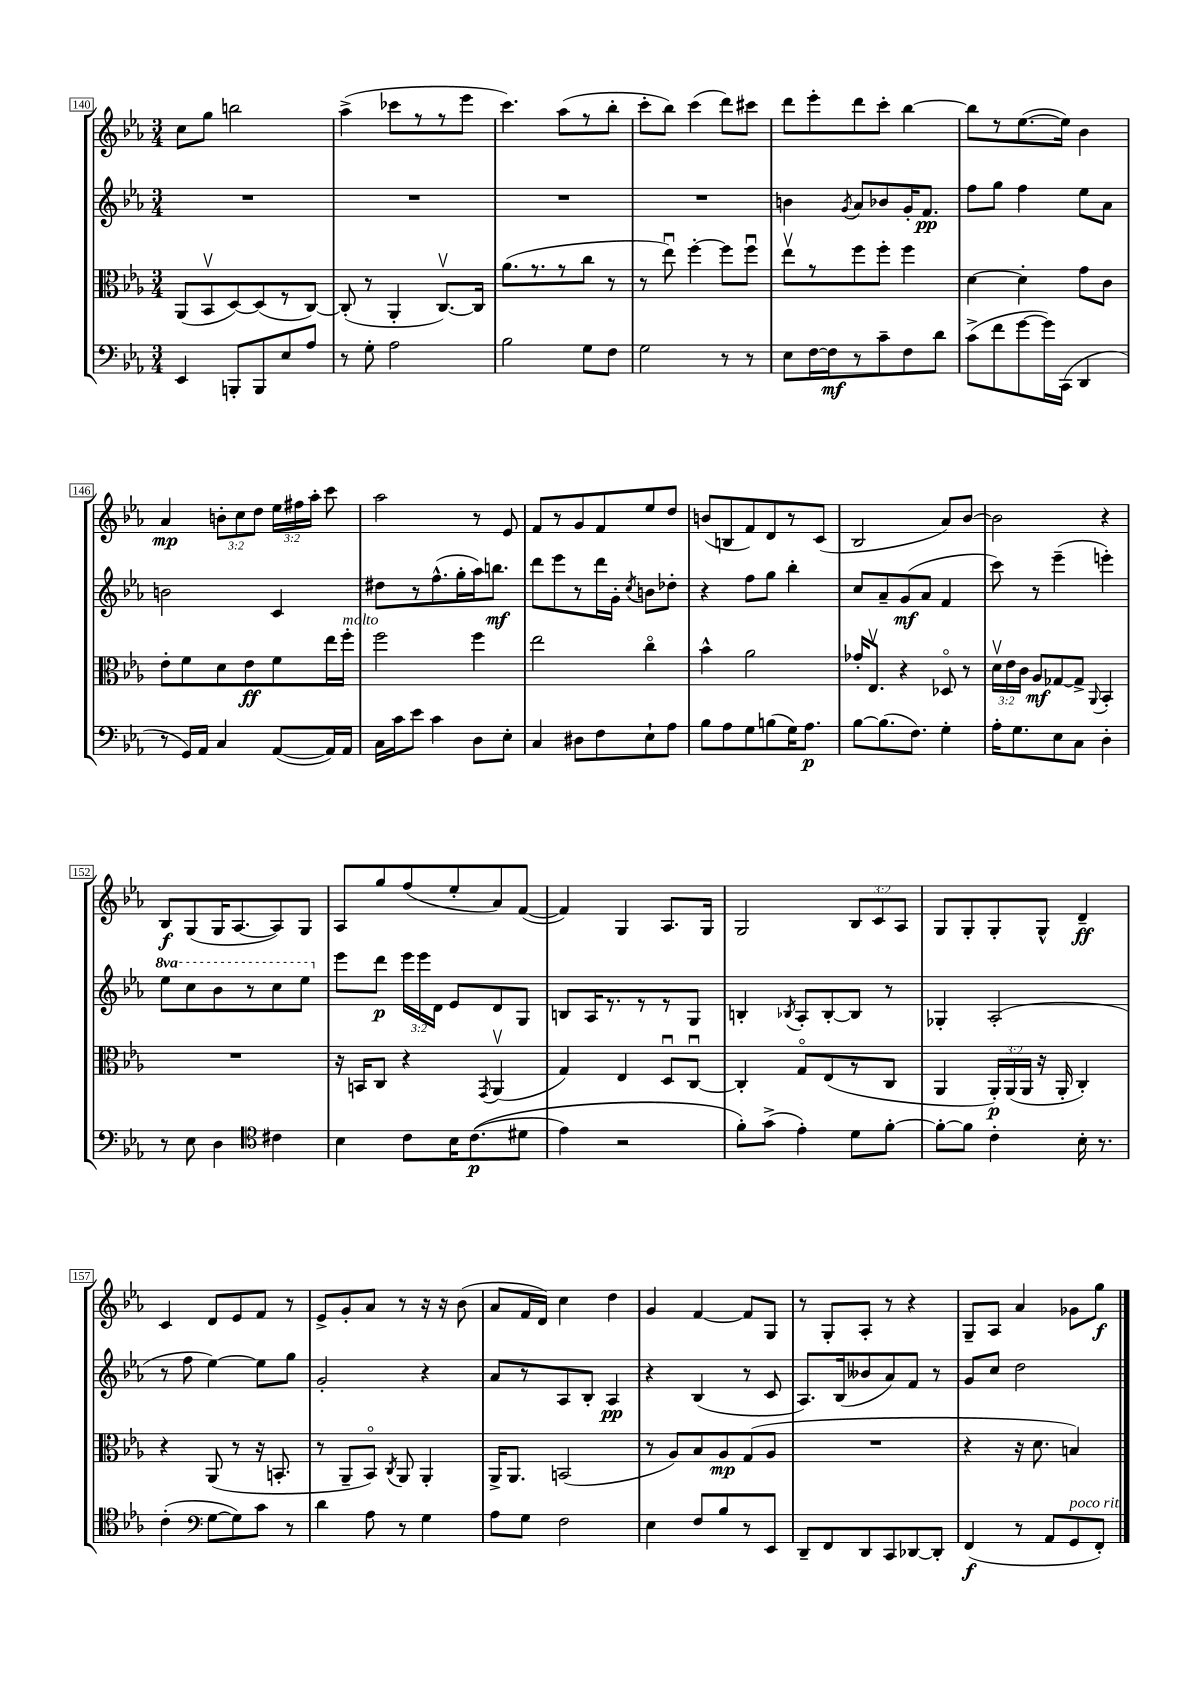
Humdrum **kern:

**kern	**dynam	**kern	**dynam	**kern	**dynam	**kern	**dynam
*part4	*part4	*part3	*part3	*part2	*part2	*part1	*part1
*staff4	*staff4	*staff3	*staff3	*staff2	*staff2	*staff1	*staff1
*clefF4	*	*clefC3	*	*clefG2	*	*clefG2	*
*k[b-e-a-]	*	*k[b-e-a-]	*	*k[b-e-a-]	*	*k[b-e-a-]	*
*M3/4	*	*M3/4	*	*M3/4	*	*M3/4	*
=140	=140	=140	=140	=140	=140	=140	=140
4EE-/	.	(8AA-/L	.	2.r	.	8cc\L	.
.	.	8BB-v/	.	.	.	8gg\J	.
8BBBn'/L	.	[8D/)	.	.	.	2bbn\	.
8BBB/	.	(8D/]	.	.	.	.	.
8E-/	.	8r	.	.	.	.	.
8A-/J	.	[8C/J)	.	.	.	.	.
=141	=141	=141	=141	=141	=141	=141	=141
8r	.	(8C'/]	.	2.r	.	(4aa-^\	.
8G'\	.	8r	.	.	.	.	.
2A-\	.	4AA-'/	.	.	.	8ccc-X\L	.
.	.	.	.	.	.	8r	.
.	.	[8.Cv/L)	.	.	.	8r	.
.	.	.	.	.	.	8eee-\J	.
.	.	16C/Jk]	.	.	.	.	.
=142	=142	=142	=142	=142	=142	=142	=142
2B-\	.	(8.a-\L	.	2.r	.	4.ccc\)	.
.	.	8.r	.	.	.	.	.
.	.	8r	.	.	.	(8aa-\L	.
8G\L	.	8cc\J	.	.	.	8r	.
8F\J	.	8r	.	.	.	8bb-'\J	.
=143	=143	=143	=143	=143	=143	=143	=143
2G\	.	8r	.	2.r	.	8ccc'\L	.
.	.	8ee-u\)	.	.	.	8bb-\J)	.
.	.	[4ff'\	.	.	.	(4ccc\	.
8r	.	8ff\L]	.	.	.	8ddd\L)	.
8r	.	8ffu\J	.	.	.	8ccc#X\J	.
=144	=144	=144	=144	=144	=144	=144	=144
8E-\L	.	8ee-v\L	.	4bn\	.	8ddd\L	.
[16F\L	.	8r	.	.	.	8eee-'\	.
16F\J]	mf	.	.	.	.	.	.
.	.	.	.	8qg/	.	.	.
8r	.	8ff\	.	8a-/L	.	8ddd\	.
8c~\	.	8ff'\J	.	8b-X/	.	8ccc'\J	.
8F\	.	4ff\	.	16g'/K	.	[4bb-\	.
.	.	.	.	8.f/J	pp	.	.
8d\J	.	.	.	.	.	.	.
=145	=145	=145	=145	=145	=145	=145	=145
(8c^\L	.	[4d\	.	8ff\L	.	8bb-\L]	.
8f\	.	.	.	8gg\J	.	8r	.
[8g\	.	4d'\]	.	4ff\	.	([8.ee-\	.
16g\L])	.	.	.	.	.	.	.
(16CC\JJ	.	.	.	.	.	16ee-\Jk])	.
4DD/	.	8g\L	.	8ee-\L	.	4b-\	.
.	.	8c\J	.	8a-\J	.	.	.
!!LO:LB:g=z
=146	=146	=146	=146	=146	=146	=146	=146
8r	.	8e-'\L	.	2bn\	.	4a-/	mp
16GG/LL)	.	8f\	.	.	.	.	.
16AA-/JJ	.	.	.	.	.	.	.
4C/	.	8d\	.	.	.	12bn'\L	.
.	.	.	.	.	.	12cc\	.
.	.	8e-\	ff	.	.	.	.
.	.	.	.	.	.	12dd\J	.
([8AA-/L	.	8f\	.	4c/	.	24ee-\LL	.
.	.	.	.	.	.	24ff#X\	.
.	.	.	.	.	.	24aa-'\JJ	.
16AA-/L])	.	16ee-\L	.	.	.	8ccc\	.
!	!	!LO:TX:a:i:t=molto	!	!	!	!	!
16AA-/JJ	.	16ff'\JJ	.	.	.	.	.
=147	=147	=147	=147	=147	=147	=147	=147
16C\LL	.	2ff\	.	8dd#X\L	.	2aa-\	.
16c\J	.	.	.	.	.	.	.
8e-\J	.	.	.	8r	.	.	.
4c\	.	.	.	(8.ff^^\	.	.	.
.	.	.	.	16gg'\L	.	.	.
8D\L	.	4ff\	.	16aa-\J)	.	8r	.
.	.	.	.	8.bbn\J	mf	.	.
8E-'\J	.	.	.	.	.	8e-/	.
=148	=148	=148	=148	=148	=148	=148	=148
4C/	.	2ee-\	.	8ddd\L	.	8f/L	.
.	.	.	.	8eee-\	.	8r	.
8D#X\L	.	.	.	8r	.	8g/	.
8F\	.	.	.	16ddd\L	.	8f/	.
.	.	.	.	16g'\JJ	.	.	.
.	.	.	.	8qcc/	.	.	.
8E-`\	.	4cc\	.	8bn\L	.	8ee-/	.
8A-\J	.	.	.	8dd-X'\J	.	8dd/J	.
=149	=149	=149	=149	=149	=149	=149	=149
8B-\L	.	4b-^^\	.	4r	.	(8bn/L	.
8A-\	.	.	.	.	.	8Bn/	.
8G\	.	2a-\	.	8ff\L	.	8f/)	.
(8Bn\	.	.	.	8gg\J	.	8d/	.
16G\K)	.	.	.	4bb-'\	.	8r	.
8.A-\J	p	.	.	.	.	.	.
.	.	.	.	.	.	(8c/J	.
=150	=150	=150	=150	=150	=150	=150	=150
[8B-\L	.	16g-X'/KL	.	8cc/L	.	2B-/	.
.	.	8.E-v/J	.	.	.	.	.
(8.B-\]	.	.	.	8a-~/	.	.	.
.	.	4r	.	(8g/	mf	.	.
8.F\J)	.	.	.	.	.	.	.
.	.	.	.	8a-/J	.	.	.
4G'\	.	8D-X/	.	4f/	.	8a-/L)	.
.	.	8r	.	.	.	[8b-/J	.
=151	=151	=151	=151	=151	=151	=151	=151
16A-'\KL	.	24dv\LL	.	8ccc\)	.	2b-\]	.
.	.	24e-\	.	.	.	.	.
8.G\	.	.	.	.	.	.	.
.	.	24c\JJ	.	.	.	.	.
.	.	8A-/L	mf	8r	.	.	.
8E-\	.	[8G-X/	.	(4eee-~\	.	.	.
8C\J	.	8G-^/J]	.	.	.	.	.
.	.	8qqAA-/	.	.	.	.	.
4D'\	.	4BB-'/	.	4eeen'\)	.	4r	.
!!LO:LB:g=z
=152	=152	=152	=152	=152	=152	=152	=152
*	*	*	*	*8va	*	*	*
8r	.	2.r	.	8eee-\L	.	8B-/L	f
8E-\	.	.	.	8ccc\	.	(8G/	.
4D\	.	.	.	8bb-\	.	16G/K	.
.	.	.	.	.	.	[8.A-/	.
.	.	.	.	8r	.	.	.
*clefC4	*	*	*	*	*	*	*
4c#X\	.	.	.	8ccc\	.	8A-/])	.
.	.	.	.	8eee-\J	.	8G/J	.
=153	=153	=153	=153	=153	=153	=153	=153
*	*	*	*	*X8va	*	*	*
4B-\	.	16r	.	8eee-\L	.	8A-/L	.
.	.	16BBn/KL	.	.	.	.	.
.	.	8C/J	.	8ddd\J	p	8gg/	.
8c\L	.	4r	.	24eee-\LL	.	(8ff/	.
.	.	.	.	24eee-\	.	.	.
.	.	.	.	24d\JJ	.	.	.
16B-\K	.	.	.	8e-/L	.	8ee-'/	.
((8.c\	p	.	.	.	.	.	.
.	.	8qGG/	.	.	.	.	.
.	.	(4AA-v/	.	8d/	.	8a-/)	.
8d#X\J	.	.	.	8G/J	.	([8f/J	.
=154	=154	=154	=154	=154	=154	=154	=154
4e-\)	.	4G/)	.	8Bn/L	.	4f/])	.
.	.	.	.	16A-/K	.	.	.
.	.	.	.	8.r	.	.	.
2r	.	4E-/	.	.	.	4G/	.
.	.	.	.	8r	.	.	.
.	.	8Du/L	.	8r	.	8.A-/L	.
.	.	[8Cu/J	.	8G/J	.	.	.
.	.	.	.	.	.	16G/Jk	.
=155	=155	=155	=155	=155	=155	=155	=155
8f'\L)	.	4C'/]	.	4Bn'/	.	2G/	.
(8g^\J	.	.	.	.	.	.	.
.	.	.	.	8qB-X/	.	.	.
4e-'\)	.	8G/L	.	8A-'/L	.	.	.
.	.	(8E-/	.	[8B-'/	.	.	.
8d\L	.	8r	.	8B-/J]	.	12B-/L	.
.	.	.	.	.	.	12c/	.
[8f'\J	.	8C/J	.	8r	.	.	.
.	.	.	.	.	.	12A-/J	.
=156	=156	=156	=156	=156	=156	=156	=156
8f'\L_	.	4AA-/	.	4G-X'/	.	8G/L	.
8f\J]	.	.	.	.	.	8G'/	.
4c'\	.	24AA-'/LL)	p	(2A-'/	.	8G'/	.
.	.	(24AA-/	.	.	.	.	.
.	.	24AA-/JJ	.	.	.	.	.
.	.	16r	.	.	.	8G^^/J	.
.	.	16AA-'/	.	.	.	.	.
16B-'\	.	4C'/)	.	.	.	4d~/	ff
8.r	.	.	.	.	.	.	.
!!LO:LB:g=z
=157	=157	=157	=157	=157	=157	=157	=157
(4c'\	.	4r	.	8r	.	4c/	.
.	.	.	.	8ff\	.	.	.
*clefF4	*	*	*	*	*	*	*
[8G\L	.	(8AA-/	.	[4ee-\)	.	8d/L	.
8G\])	.	8r	.	.	.	8e-/	.
8c\J	.	16r	.	8ee-\L]	.	8f/J	.
.	.	8.BBn'/	.	.	.	.	.
8r	.	.	.	8gg\J	.	8r	.
=158	=158	=158	=158	=158	=158	=158	=158
4d\	.	8r	.	2g'/	.	8e-^/L	.
.	.	8AA-~/L	.	.	.	8g'/	.
8A-\	.	8BB-/J)	.	.	.	8a-/J	.
.	.	8qC/	.	.	.	.	.
8r	.	8AA-/	.	.	.	8r	.
4G\	.	4AA-'/	.	4r	.	16r	.
.	.	.	.	.	.	16r	.
.	.	.	.	.	.	(8b-\	.
=159	=159	=159	=159	=159	=159	=159	=159
8A-\L	.	16AA-^/KL	.	8a-/L	.	8a-/L	.
.	.	8.AA-/J	.	.	.	.	.
8G\J	.	.	.	8r	.	16f/L	.
.	.	.	.	.	.	16d/JJ)	.
2F\	.	(2BBn/	.	8A-/	.	4cc\	.
.	.	.	.	8B-'/J	.	.	.
.	.	.	.	4A-/	pp	4dd\	.
=160	=160	=160	=160	=160	=160	=160	=160
4E-\	.	8r	.	4r	.	4g/	.
.	.	8A-/L)	.	.	.	.	.
8F/L	.	8B-/	.	(4B-/	.	[4f/	.
8B-/	.	8A-/	mp	.	.	.	.
8r	.	(8G/	.	8r	.	8f/L]	.
8EE-/J	.	8A-/J	.	8c/	.	8G/J	.
=161	=161	=161	=161	=161	=161	=161	=161
8DD~/L	.	2.r	.	8.A-/L)	.	8r	.
8FF/	.	.	.	.	.	8G'/L	.
.	.	.	.	(16B-/k	.	.	.
8DD/	.	.	.	8b--X/	.	8A-'/J	.
8CC/	.	.	.	8a-/)	.	8r	.
[8DD-X/	.	.	.	8f/J	.	4r	.
8DD-'/J]	.	.	.	8r	.	.	.
=162	=162	=162	=162	=162	=162	=162	=162
(4FF/	f	4r	.	8g/L	.	8G~/L	.
.	.	.	.	8cc/J	.	8A-/J	.
8r	.	16r	.	2dd\	.	4a-/	.
.	.	8.d\	.	.	.	.	.
8AA-/L	.	.	.	.	.	.	.
!LO:TX:a:i:t=poco rit.	!	!	!	!	!	!	!
8GG/	.	4Bn/)	.	.	.	8g-X\L	.
8FF'/J)	.	.	.	.	.	8gg\J	f
==	==	==	==	==	==	==	==
*-	*-	*-	*-	*-	*-	*-	*-
